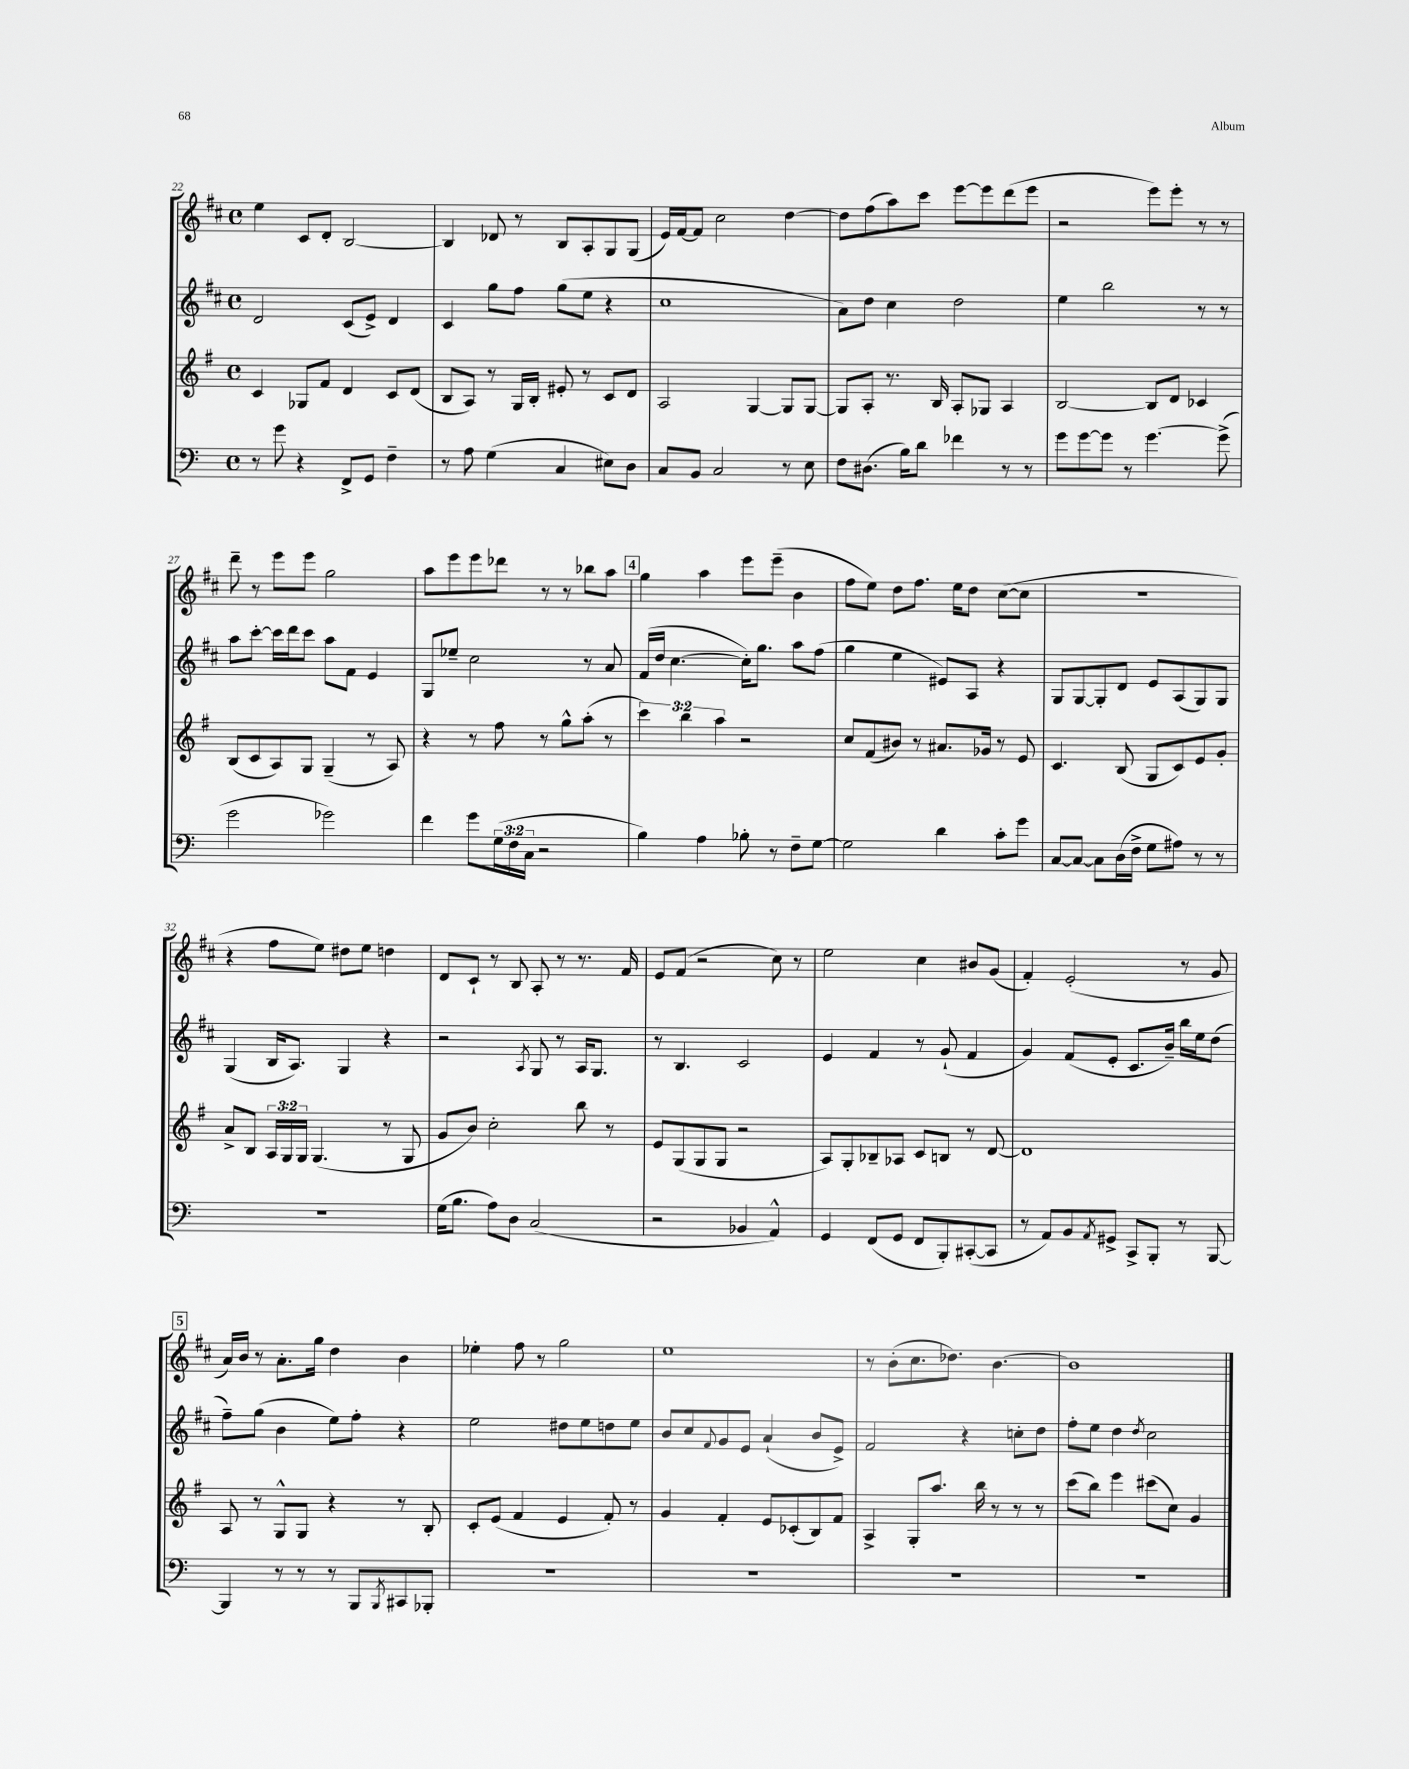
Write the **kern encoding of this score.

**kern	**kern	**kern	**kern
*staff4	*staff3	*staff2	*staff1
*clefF4	*clefG2	*clefG2	*clefG2
*k[]	*k[f#]	*k[f#c#]	*k[f#c#]
*M4/4	*M4/4	*M4/4	*M4/4
*met(c)	*met(c)	*met(c)	*met(c)
8r	4c/	2d/	4ee\
8g\	.	.	.
4r	8G-/L	.	8c#/L
.	8f#/J	.	8d'/J
8FF^/L	4d/	(8c#/L	[2B/
8GG/J	.	8e^/J)	.
4F~\	8c/L	4d/	.
.	(8d/J	.	.
=	=	=	=
8r	8B/L	4c#/	4B/]
8A\	8A/J)	.	.
(4G\	8r	8gg\L	8d-/
.	16G/LL	8ff#\J	8r
.	16B'/JJ	.	.
4C/	8e#'/	(8gg\L	8B/L
.	8r	8ee\J	8A'/
8E#\L)	8c/L	4r	8G/
8D\J	8d/J	.	(8G/J
=	=	=	=
8C/L	2A/	1cc#	16e/LL)
.	.	.	[16f#/J
8BB/J	.	.	8f#/]J
2C/	.	.	2cc#\
.	[4G/	.	.
8r	8G/]L	.	[4dd\
8E\	[8G/J	.	.
=	=	=	=
8F\L	8G/]L	8a\L)	8dd\]L
(8.D#\J	8A'/J	8dd\J	(8ff#\
.	8.r	4cc#\	8aa\)
16B\LK)	.	.	.
8d\J	.	.	8ccc#\J
.	16B/	.	.
4f-\	8A'/L	2dd\	[8eee\L
.	8G-/J	.	8eee\]
8r	4A/	.	(8ddd\
8r	.	.	8eee\J
=	=	=	=
8g\L	[2B/	4ee\	2r
[8g\	.	.	.
8g\]J	.	2bb\	.
8r	.	.	.
[4.g\	8B/]L	.	8eee\L)
.	8d/J	.	8eee'\J
.	4c-/	8r	8r
(8g^\]	.	8r	8r
=	=	=	=
2g\	(8B/L	8aa\L	8ddd~\
.	8c/	[8ccc#'\J	8r
.	8A/)	16ccc#\]LL	8eee\L
.	.	16ddd\J	.
.	8G/J	8ccc#\J	8eee\J
2g-\)	(4G~/	8aa\L	2gg\
.	.	8f#\J	.
.	8r	4e/	.
.	8A/)	.	.
=	=	=	=
4f\	4r	8G/L	8aa\L
.	.	8ee-~/J	8eee\
8g\L	8r	2cc#\	8eee\
(24G\L	8ff#\	.	8ddd-\J
24F\	.	.	.
24C\JJ	.	.	.
2r	8r	.	8r
.	8gg^^\L	.	8r
.	(8aa'\J	8r	8bb-\L
.	8r	8a/	8aa\J
=	=	=	=
4B\)	6ccc\)	(16f#/LL	4gg\
.	.	16dd/JJ	.
.	.	[4.cc#\	.
.	6bb\	.	.
4A\	.	.	4aa\
.	6aa\	.	.
8B-'\	2r	16cc#'\]LK)	8eee\L
.	.	8.gg\J	.
8r	.	.	(8eee~\J
8F~\L	.	8aa\L	4b\
[8G\J	.	(8ff#\J	.
=	=	=	=
2G\]	8cc/L	4gg\	8ff#\L
.	(8f#/	.	8ee\J)
.	8b#/J)	4ee\	8dd\L
.	8r	.	8.ff#\J
4d\	8.a#/L	8e#/L)	.
.	.	.	16ee\LK
.	.	8A/J	8dd\J
.	16g-/Jk	.	.
8c'\L	8r	4r	([8cc#\L
8g\J	8e/	.	8cc#\]J
=	=	=	=
[8C/L	4.c/	8G/L	1r
8C/_J	.	[8G/	.
8C\]L	.	8G'/]	.
(16D\L	(8B/	8d/J	.
16F^\JJ	.	.	.
8G\L	8G/L	8e/L	.
8A#\J)	8c/)	(8A/	.
8r	8e/	8G/)	.
8r	8g'/J	8G/J	.
=	=	=	=
1r	8a^/L	(4G/	4r
.	8B/J	.	.
.	24A/LL	16B/LK	8ff#\L
.	24G/	.	.
.	.	8.A/J)	.
.	24G/JJ	.	.
.	(4.G/	.	8ee\J)
.	.	4G/	8dd#\L
.	.	.	8ee\J
.	8r	4r	4dd\
.	8G/	.	.
=	=	=	=
(16G\LK	8g/L	2r	8d/L
8.B\J	.	.	.
.	8b/J)	.	8c#`/J
8A\L)	2cc'\	.	8r
8D\J	.	.	8B/
.	.	8qA/	.
(2C/	.	8G/	8A'/
.	.	8r	8r
.	8bb\	16A/LK	8.r
.	.	8.G/J	.
.	8r	.	.
.	.	.	16f#/
=	=	=	=
2r	8e/L	8r	8e/L
.	(8G/	4.B/	(8f#/J
.	8G/	.	2r
.	8G/J	.	.
4BB-/	2r	2c#/	.
4AA^^/)	.	.	8cc#\)
.	.	.	8r
=	=	=	=
4GG/	8A/L)	4e/	2ee\
.	8G'/	.	.
(8FF/L	8B-~/	4f#/	.
8GG/J	8A-/J	.	.
8FF/L	8c/L	8r	4cc#\
8BBB'/)	8B/J	(8g`/	.
([8CC#'/	8r	4f#/	8b#/L
8CC#/]J	[8d/	.	(8g/J
=	=	=	=
8r	1d]	4g/)	4f#'/)
8AA/L)	.	.	.
8BB/	.	(8f#/L	(2e'/
8qAA/	.	.	.
8GG#^/J	.	8e'/J	.
8CC^/L	.	8.c#/L	.
8BBB'/J	.	.	.
.	.	16b~/Jk)	.
8r	.	16bb\LL	8r
.	.	16ee\J	.
[8BBB/	.	(8dd\J	8g/
=	=	=	=
4BBB/]	8A/	8ff#~\L)	16a/LL)
.	.	.	16b/JJ
.	8r	(8gg\J	8r
8r	8G^^/L	4b\	8.a'\L
8r	8G/J	.	.
.	.	.	16gg\Jk
8r	4r	8ee\L)	4dd\
8BBB/L	.	8ff#'\J	.
8qBBB/	.	.	.
8CC#/	8r	4r	4b\
8BBB-'/J	8B'/	.	.
=	=	=	=
1r	8c'/L	2ee\	4ee-'\
.	(8e/J	.	.
.	4f#/	.	8ff#\
.	.	.	8r
.	4e/	8dd#\L	2gg\
.	.	8ee\	.
.	8f#'/)	8dd\	.
.	8r	8ee\J	.
=	=	=	=
1r	4g/	8b/L	1ee
.	.	8cc#/	.
.	.	8qqf#/	.
.	4f#'/	8g/	.
.	.	8e/J	.
.	8e/L	(4a`/	.
.	(8c-'/	.	.
.	8B/)	8b/L	.
.	8f#/J	8e^/J)	.
=	=	=	=
1r	4A^/	2f#/	8r
.	.	.	(8b'\L
.	8G'/L	.	8.cc#\
.	8.aa/J	.	.
.	.	.	8.dd-\J)
.	.	4r	.
.	16bb\	.	.
.	8r	.	[4.b\
.	8r	8cc'\L	.
.	8r	8dd\J	.
=	=	=	=
1r	(8ccc\L	8ff#'\L	1b]
.	8bb\J)	8ee\J	.
.	4eee\	4dd\	.
.	.	8qdd/	.
.	(8ccc#\L	2cc#\	.
.	8cc\J)	.	.
.	4g/	.	.
==	==	==	==
*-	*-	*-	*-
